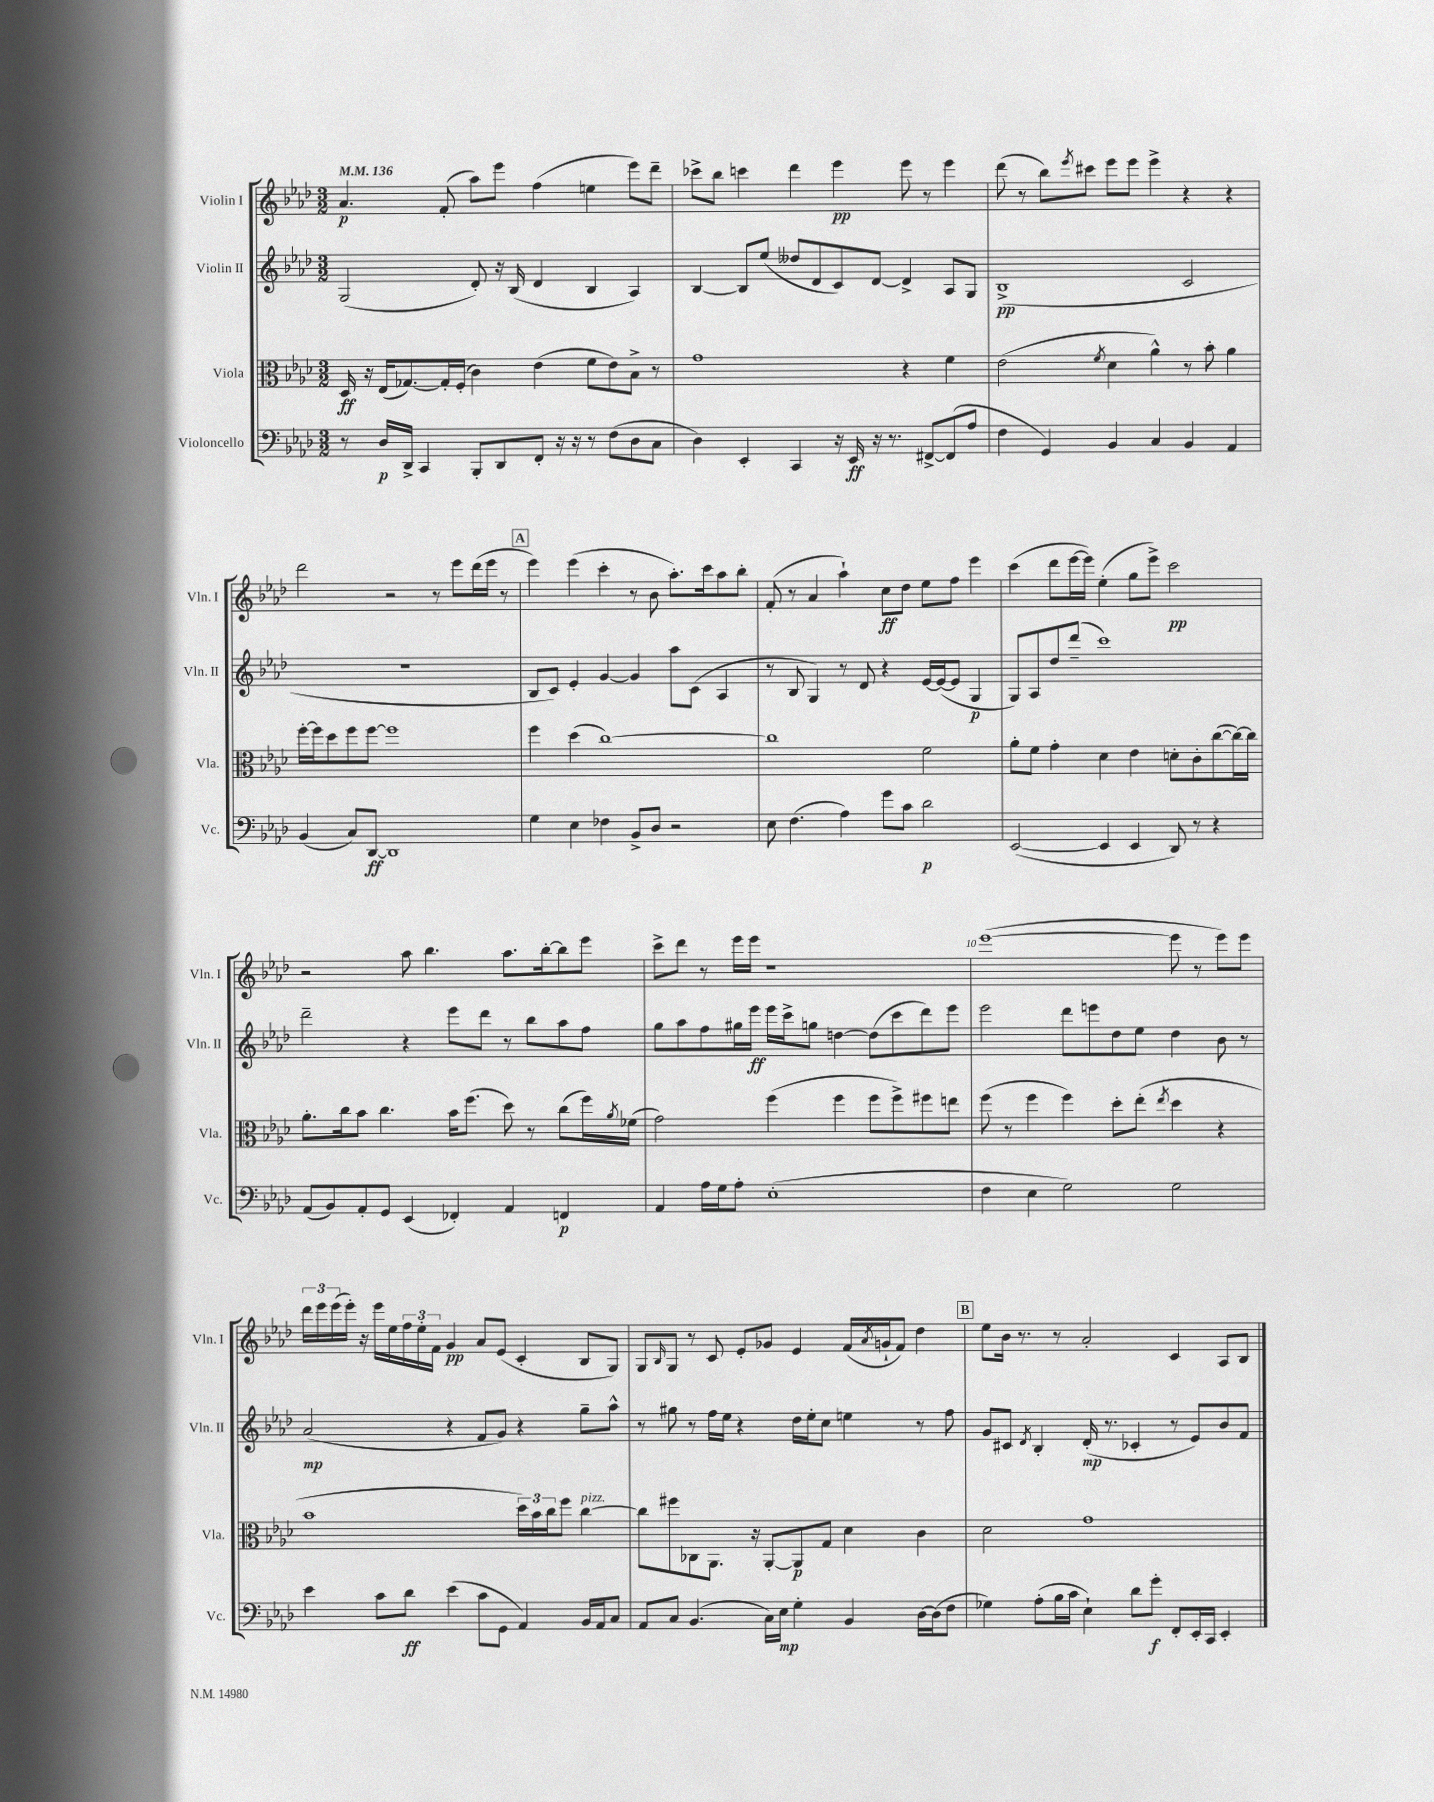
<<
\new StaffGroup <<
\new Staff = "s0" \with { instrumentName = "Violin I" shortInstrumentName = "Vln. I" } {
    \clef treble \key aes \major \numericTimeSignature \time 3/2 \tempo 4 = 136
    aes'4.\p f'8-.( aes''8) ees'''8 f''4( e''4 ees'''8) des'''8-- |
    ces'''8-> bes''8 c'''4 des'''4 ees'''4\pp ees'''8 r8 ees'''4 |
    des'''8( r8 bes''8) \acciaccatura { ees'''8 } cis'''8 ees'''8 ees'''8 ees'''4-> r4 r4 |
    des'''2 r2 r8 ees'''8 des'''16( ees'''16 r8 |
    \mark \markup { \box "A" } ees'''4) ees'''4( c'''4-. r8 bes'8 aes''8.-.) c'''16 aes''8 bes''8-. |
    f'8-.( r8 aes'4 aes''4-!) c''8\ff des''8 ees''8 f''8 ees'''4 |
    c'''4( des'''8 ees'''16~ ees'''16) ees''4-.( g''8 ees'''8->) c'''2\pp |
    r2 aes''8 bes''4. aes''8. bes''16~-. bes''8 ees'''8 |
    c'''8-> des'''8 r8 ees'''16 ees'''16 r1 |
    ees'''1~( ees'''8 r8 ees'''8) ees'''8 |
    \tuplet 3/2 { des'''16 ees'''16 ees'''16( } ees'''16-.) r16 ees'''16 ees''16 \tuplet 3/2 { f''16 ees''16-. f'16 } g'4\pp aes'8 ees'8( c'4-. bes8 g8) |
    g8 \grace { bes16 } g8 r8 c'8 ees'8-. ges'8 ees'4 f'16( \acciaccatura { aes'8 } g'16-! f'8) des''4 |
    \mark \markup { \box "B" } ees''8 bes'16 r8. r8 aes'2-. c'4 aes8 bes8 \bar "|." |
}
\new Staff = "s1" \with { instrumentName = "Violin II" shortInstrumentName = "Vln. II" } {
    \clef treble \key aes \major \numericTimeSignature \time 3/2
    g2( des'8-.) r16 bes16( des'4 bes4 aes4) |
    bes4~ bes8 ees''8( deses''8 des'8 c'8) des'8~ des'4-> aes8 g8 |
    bes1->\pp( c'2 |
    R1. |
    \mark \markup { \box "A" } bes8 c'8) ees'4-. g'4~ g'4 aes''8 c'8( aes4 |
    r8 bes8 g4) r8 des'8 r4 ees'16~ ees'16~( ees'8 g4\p |
    g8) aes8 des''8 des'''8--( c'''1) |
    des'''2-- r4 ees'''8 des'''8 r8 bes''8 aes''8 f''8 |
    g''8 aes''8 f''8 gis''16 ees'''16\ff ees'''16 c'''16-> g''8 d''4~ d''8( c'''8 des'''8) ees'''8 |
    ees'''2 des'''8 e'''8 des''8 ees''8 des''4 bes'8 r8 |
    aes'2\mp( r4 f'8 g'8) r4 g''8-- aes''8-^ |
    r8 gis''8 r8 f''16 ees''16 r4 des''16 ees''16-. c''8 e''4 r8 f''8 |
    \mark \markup { \box "B" } g'8 cis'8 \acciaccatura { des'8 } bes4-. des'16-.\mp( r8. ces'4-. r8 ees'8) bes'8 f'8 \bar "|." |
}
\new Staff = "s2" \with { instrumentName = "Viola" shortInstrumentName = "Vla." } {
    \clef alto \key aes \major \numericTimeSignature \time 3/2
    des16\ff r16 ees16( ges8.~) ges16-. f16-.( c'4) ees'4( f'8 ees'8) bes8-> r8 |
    g'1 r4 f'4 |
    ees'2( \acciaccatura { f'8 } des'4 aes'4-^) r8 bes'8-. aes'4 |
    f''16~-. f''16 des''8 f''8 f''8~ f''1 |
    \mark \markup { \box "A" } f''4 des''4( c''1~) |
    c''1 f'2 |
    aes'8-. f'8 g'4-. des'4 ees'4 d'8-. c'8-. c''8~( c''16~) c''16 |
    aes'8.-. c''16 bes'8 c''4. bes'16 f''8.( des''8) r8 c''8( f''16) \acciaccatura { aes'8 } fes'16( |
    g'2) f''4( f''4 f''8 f''8->) fis''8 e''8 |
    f''8( r8 f''4 f''4) des''8-. ees''8-.( \acciaccatura { ees''8 } des''4 r4 |
    bes'1 \tuplet 3/2 { des''16) bes'16 c''16 } f''8 c''4~^\markup { \italic "pizz." } |
    c''8 fis''8 ces8 aes,8. r16 aes,8~-. aes,8\p g8 des'4 c'4 |
    \mark \markup { \box "B" } des'2 g'1 \bar "|." |
}
\new Staff = "s3" \with { instrumentName = "Violoncello" shortInstrumentName = "Vc." } {
    \clef bass \key aes \major \numericTimeSignature \time 3/2
    r8 des16\p des,16-> c,4 bes,,8-. des,8 f,8-. r16 r16 r8 f8( des8 c8 |
    des4) ees,4-. c,4 r16 ees,16\ff r16 r8. fis,8~-> fis,8( aes8 |
    f4 g,4) bes,4 c4 bes,4 aes,4 |
    bes,4( c8) des,8~\ff des,1 |
    \mark \markup { \box "A" } g4 ees4 fes4 bes,8-> des8 r2 |
    ees8 f4.( aes4) g'8 c'8 des'2\p |
    ees,2~( ees,4 ees,4 des,8) r8 r4 |
    aes,8( bes,8) aes,8-. g,8 ees,4( fes,4-.) aes,4 f,4\p |
    aes,4 aes16 g16 aes8-. ees1-.( |
    f4 ees4 g2) g2 |
    ees'4 c'8 des'8\ff ees'4( c'8 g,8 aes,4) bes,16 aes,16 c8 |
    aes,8 c8 bes,4.( c16) ees16\mp g4-. bes,4 des16~ des16( f8 |
    \mark \markup { \box "B" } ges4) aes8-.( bes16 c'16 ees4-!) des'8 g'8-.\f f,8-. ees,16-. c,16 ees,4-. \bar "|." |
}
>>
>>
\layout { \context { \Score \override BarNumber.break-visibility = ##(#f #t #t) barNumberVisibility = #(every-nth-bar-number-visible 5) } }
